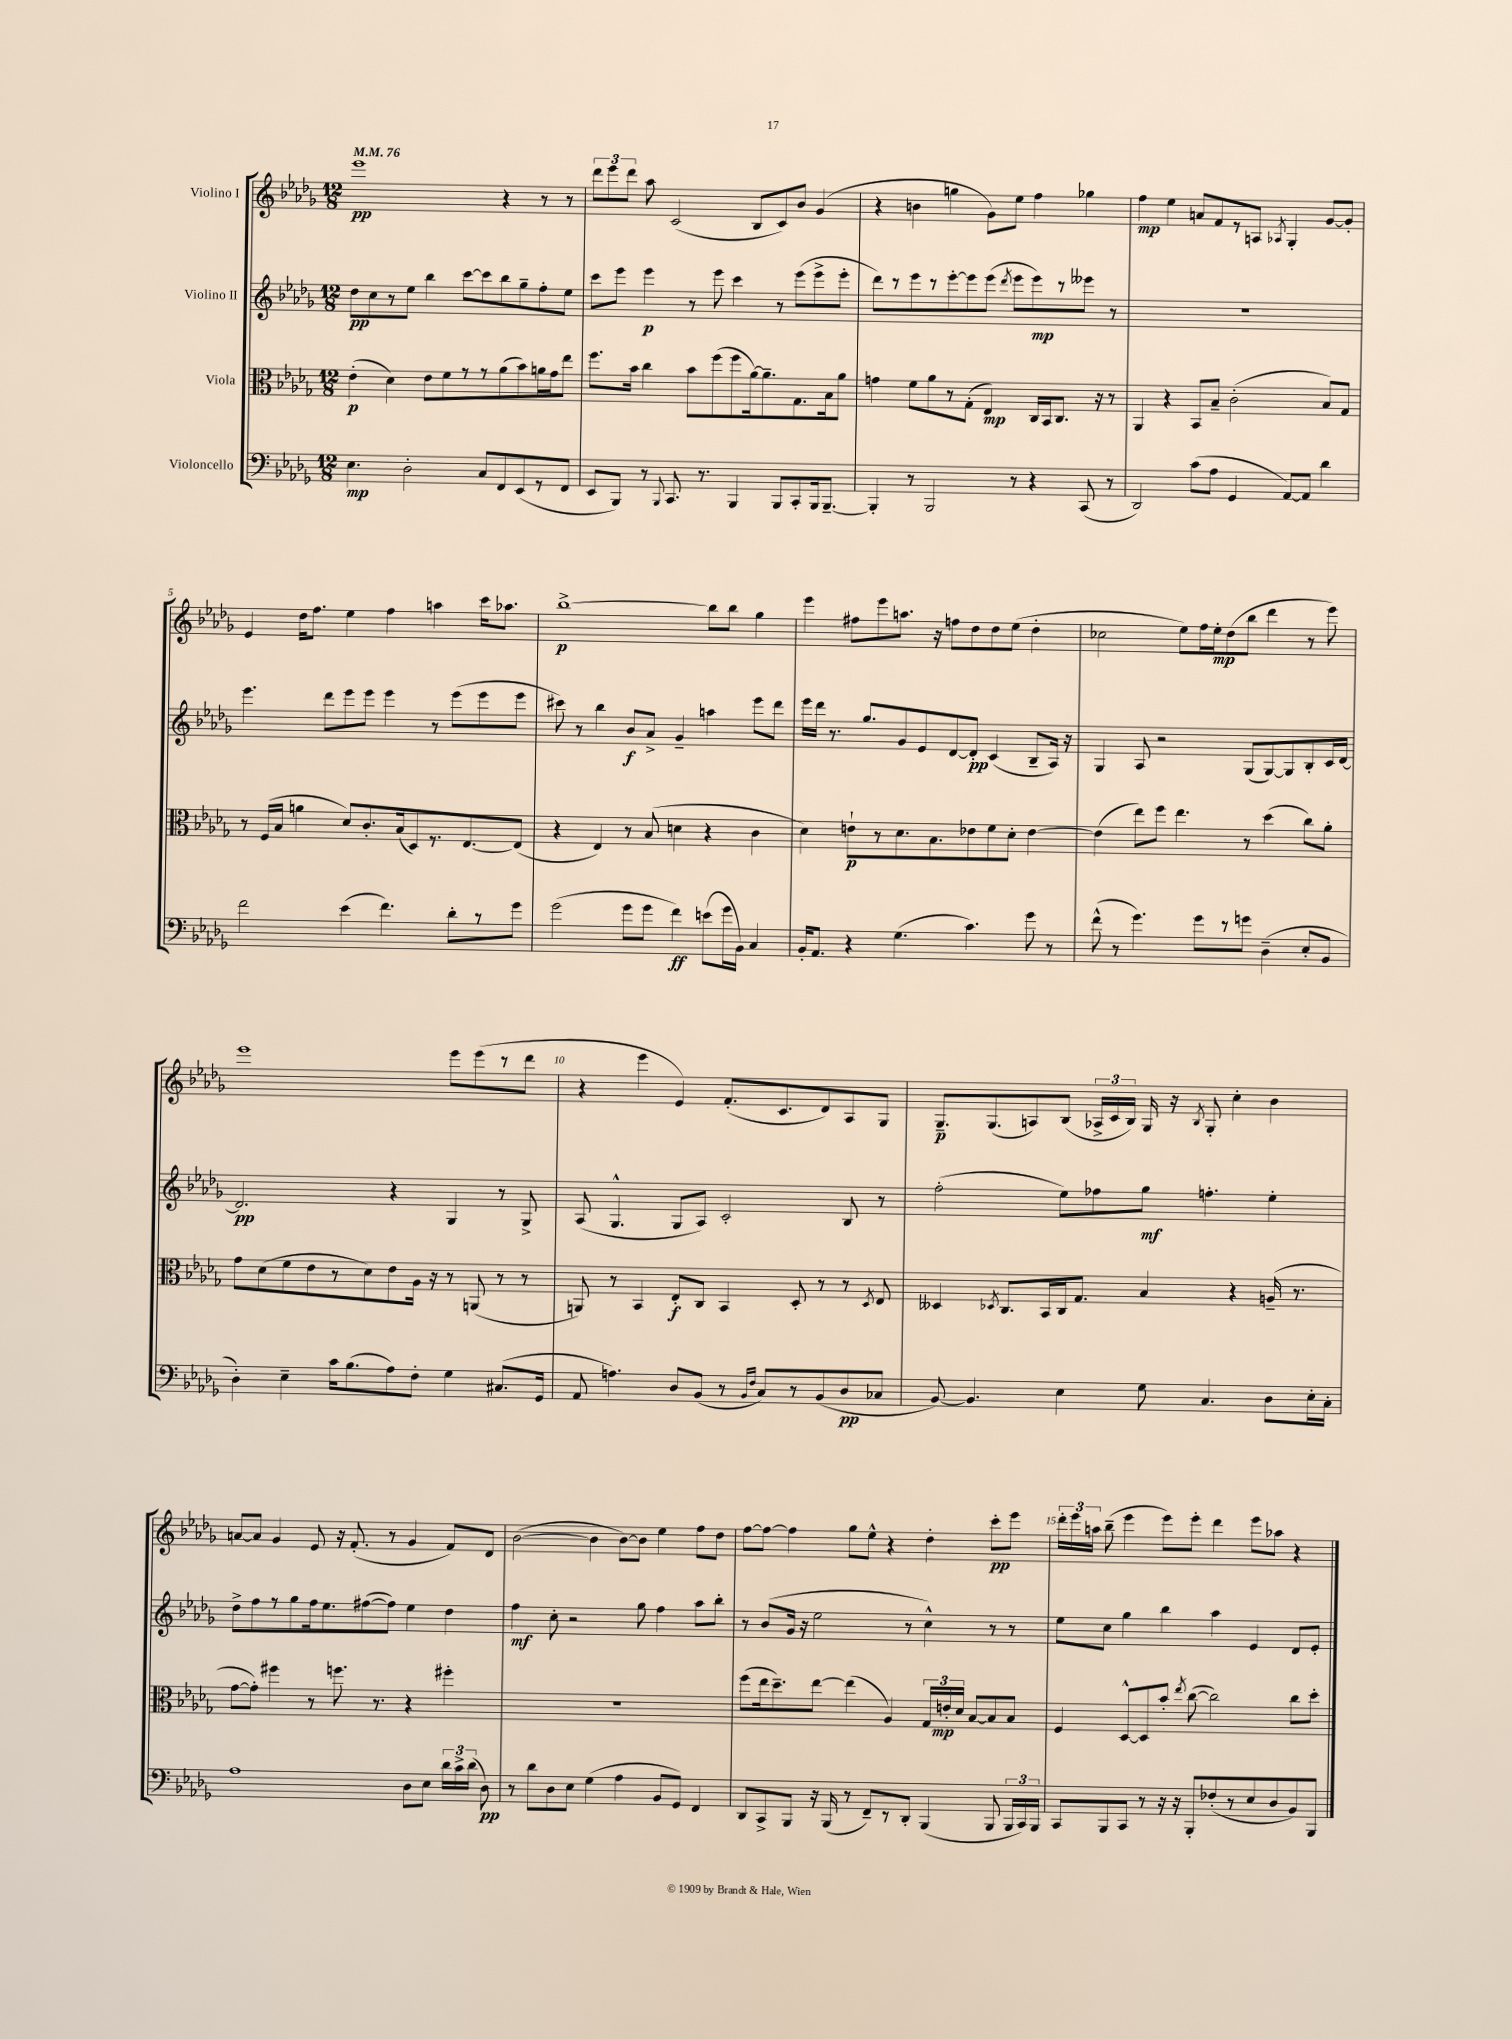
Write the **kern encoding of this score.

**kern	**kern	**kern	**kern
*staff4	*staff3	*staff2	*staff1
*clefF4	*clefC3	*clefG2	*clefG2
*k[b-e-a-d-g-]	*k[b-e-a-d-g-]	*k[b-e-a-d-g-]	*k[b-e-a-d-g-]
*M12/8	*M12/8	*M12/8	*M12/8
*MM76	*MM76	*MM76	*MM76
4.E-	(4e-'	8dd-	1eee-
.	.	8cc	.
.	4d-)	8r	.
2D-'	.	8ee-	.
.	8e-	4bb-	.
.	8f	.	.
.	8r	[8ccc	.
8C	8r	8ccc]	.
8FF	(8a-	8bb-	4r
(8EE-	8b-)	8gg-~	.
8r	16a	8ff'	8r
.	16g-	.	.
8FF	8ee-	8ee-	8r
=	=	=	=
8EE-	8.ff	8ccc	12ddd-
.	.	.	12eee-
8BBB-)	.	8eee-	.
.	.	.	12ddd-
.	16b-	.	.
8r	4cc	4eee-	8aa-
8qqBBB-	.	.	.
8.CC	.	.	(2c
.	8b-	8r	.
8.r	.	.	.
.	(8ff	8eee-	.
4BBB-	8ff	4ccc	.
.	[16a-)	.	8B-
.	8.a-~]	.	.
8BBB-	.	8r	8c)
8CC'	8.G-	(8eee-	8b-
16BBB-	.	8eee-^	(4g-
[8.BBB-~	16B-	.	.
.	8a-	8eee-'	.
=	=	=	=
4BBB-']	4g	8ddd-)	4r
.	.	8r	.
8r	8f	8eee-	4b
2BBB-	8a-	8r	.
.	8r	[8eee-'	4gg
.	(8G-'	8eee-]	.
.	4E-)	(8eee-	8g-)
.	.	8qddd-	.
8r	.	8eee-	8ee-
4r	16C	8eee-)	4ff
.	16BB-	.	.
.	8.C	8r	.
(8CC	.	8eee--	4gg-
.	16r	.	.
8r	8r	8r	.
=	=	=	=
2DD-)	4AA-	1.r	4ff
.	4r	.	4ee-
(8c	8BB-	.	8a
8A-	8B-~	.	8f
4GG-	(2c'	.	8r
.	.	.	8A
.	.	.	8qA-
[8AA-)	.	.	4G-'
8AA-]	.	.	.
4d-	8B-)	.	[8g-
.	8G-	.	8g-']
=	=	=	=
2f	8r	4.eee-	4e-
.	(16F	.	.
.	16B-	.	.
.	4a	.	16dd-
.	.	.	8.ff
.	.	8ddd-	.
(4e-	8d-)	8eee-	4ee-
.	8.c'	8eee-	.
4.f)	.	4eee-	4ff
.	(16B-	.	.
.	8D-)	.	.
.	8.r	8r	4aa
8d-'	.	(8eee-	.
.	[8.E-	.	.
8r	.	8eee-	16ccc
.	.	.	8.aa-
8g-	(8E-]	8eee-	.
=	=	=	=
(2g-	4r	8ccc#)	[1bb-^
.	.	8r	.
.	4E-)	4bb-	.
8g-	8r	8b-	.
8g-	(8B-	8a-^	.
4f)	4d	4g-~	.
(8e	4r	4aa	8bb-]
16g-	.	.	8bb-
16BB-)	.	.	.
4C	4c	8eee-	4gg-
.	.	8ddd-	.
=	=	=	=
16BB-'	4d-)	16eee-	4eee-
8.AA-	.	16ddd-	.
.	.	8.r	.
4r	8e`	.	8ff#
.	.	8.gg-	.
.	8r	.	8eee-
(4.G-	8.d-	8g-	8.aa
.	.	8e-	.
.	8.B-	.	16r
.	.	[8d-	8ff
4.c)	8e-	8d-']	8dd-
.	8f	(4c	8dd-
.	8d-'	.	(8ee-
8g-	[4e-	8B-~	4dd-'
8r	.	16A-)	.
.	.	16r	.
=	=	=	=
(8f^^	(4e-]	4G-	2cc-
8r	.	.	.
4.g-)	8ee-)	8A-	.
.	8ff	2r	.
.	4.ee-	.	8ee-)
8g-	.	.	16ff
.	.	.	16ee-'
8r	.	.	(8dd-
8g	8r	(8G-	8bb-
(4D-~	(4dd-	[8G-)	4ddd-
.	.	8G-]	.
8E-'	8cc)	8B-'	8r
8BB-	8a-'	16c	8eee-)
.	.	[16d-	.
=	=	=	=
4D-')	8g-	2.d-]	1eee-
.	(8d-	.	.
4E-~	8f	.	.
.	8e-	.	.
16c	8r	.	.
(8.B-	.	.	.
.	8d-)	.	.
8A-)	8e-	4r	.
8F'	16A-	.	.
.	16r	.	.
4G-	8r	4G-	8eee-
.	(8AA	.	(8eee-
(8.C#	8r	8r	8r
.	8r	8G-^	8ddd-
16GG-	.	.	.
=	=	=	=
8AA-	8AA)	(8A-	4r
4.A)	8r	4.G-^^	.
.	4BB-	.	4eee-
8D-	8E-'	8G-	4e-)
(8BB-	8C	8A-)	.
8r	4BB-	2c'	(8.f'
16qqBB-	.	.	.
16qqF	.	.	.
8C)	.	.	.
.	.	.	8.c
8r	8D-'	.	.
(8BB-	8r	.	8d-)
8D-	8r	8B-	8A-
.	8qD-	.	.
8C-	8E-	8r	8G-
=	=	=	=
[8BB-)	4D--	(2ff'	8.G-~
4.BB-]	.	.	.
.	.	.	(8.G-
.	8qD-	.	.
.	8.C	.	.
.	.	.	8A)
.	16BB-	.	.
4E-	16C	8ee-)	(8B-
.	8.G-	.	.
.	.	8ff-	24A-^
.	.	.	24c
.	.	.	24B-)
8G-	4B-	8gg-	16G-
.	.	.	16r
.	.	.	8qB-
4.C	.	4.ff'	8G-'
.	4r	.	4cc'
8D-	(16A~	4ee-'	4b-
.	8.r	.	.
16E-'	.	.	.
16C'	.	.	.
=	=	=	=
1A-	[8g-	8dd-^	[8a
.	8g-'])	8ff	8a]
.	4ff#	8r	4g-
.	.	8gg-	.
.	8r	16ff	8e-
.	.	8.ee-	.
.	8.ff	.	16r
.	.	.	(8.f'
.	.	([8ff#	.
.	8.r	.	.
.	.	8ff#])	8r
8D-	4r	4ee-	4g-
8E-	.	.	.
24d-	4ff#'	4dd-	8f)
24c^	.	.	.
(24d-	.	.	.
8D-)	.	.	8d-
=	=	=	=
8r	1.r	4ff	([2b-
8d-	.	.	.
8D-	.	8cc'	.
8E-	.	2r	.
(4G-	.	.	4b-]
4A-	.	.	[8b-)
.	.	8gg-	8b-]
8BB-	.	4ff	4ee-
8GG-)	.	.	.
4FF	.	8aa-	8ff
.	.	8bb-'	8dd-
=	=	=	=
8DD-	(8ff	8r	[8ff
8CC^	16ee-	(8b-	8ff_
.	8.dd-~)	.	.
8BBB-	.	16g-	4ff]
.	.	16r	.
16r	[8ee-	2ee-	.
(16BBB-	.	.	.
8r	(4ee-]	.	8gg-
8FF~)	.	.	8ee-^^
8r	4A-)	.	4r
8DD-'	.	8r	.
(4BBB-	24G-	4cc^^)	4dd-'
.	24e'	.	.
.	24d-	.	.
.	[8B-	.	.
8BBB-	8B-]	8r	8ccc'
24BBB-	8B-	8r	8eee-
24CC)	.	.	.
24BBB-	.	.	.
=	=	=	=
8CC	4F	8ee-	24ddd-'
.	.	.	24eee-
.	.	.	24aa
8BBB-	.	8cc	(8bb-~
8CC	[8D-^^	4gg-	4eee-
8r	8D-]	.	.
16r	8b-'	4bb-	8eee-)
16r	.	.	.
.	8qee-	.	.
8BBB-'	([8cc	.	8eee-'
(8F-'	2cc])	4aa-	4ddd-
8r	.	.	.
8E-	.	4e-	8eee-
8D-	.	.	8aa-
8BB-)	8cc	8d-	4r
8BBB-	8dd-'	8e-'	.
==	==	==	==
*-	*-	*-	*-
